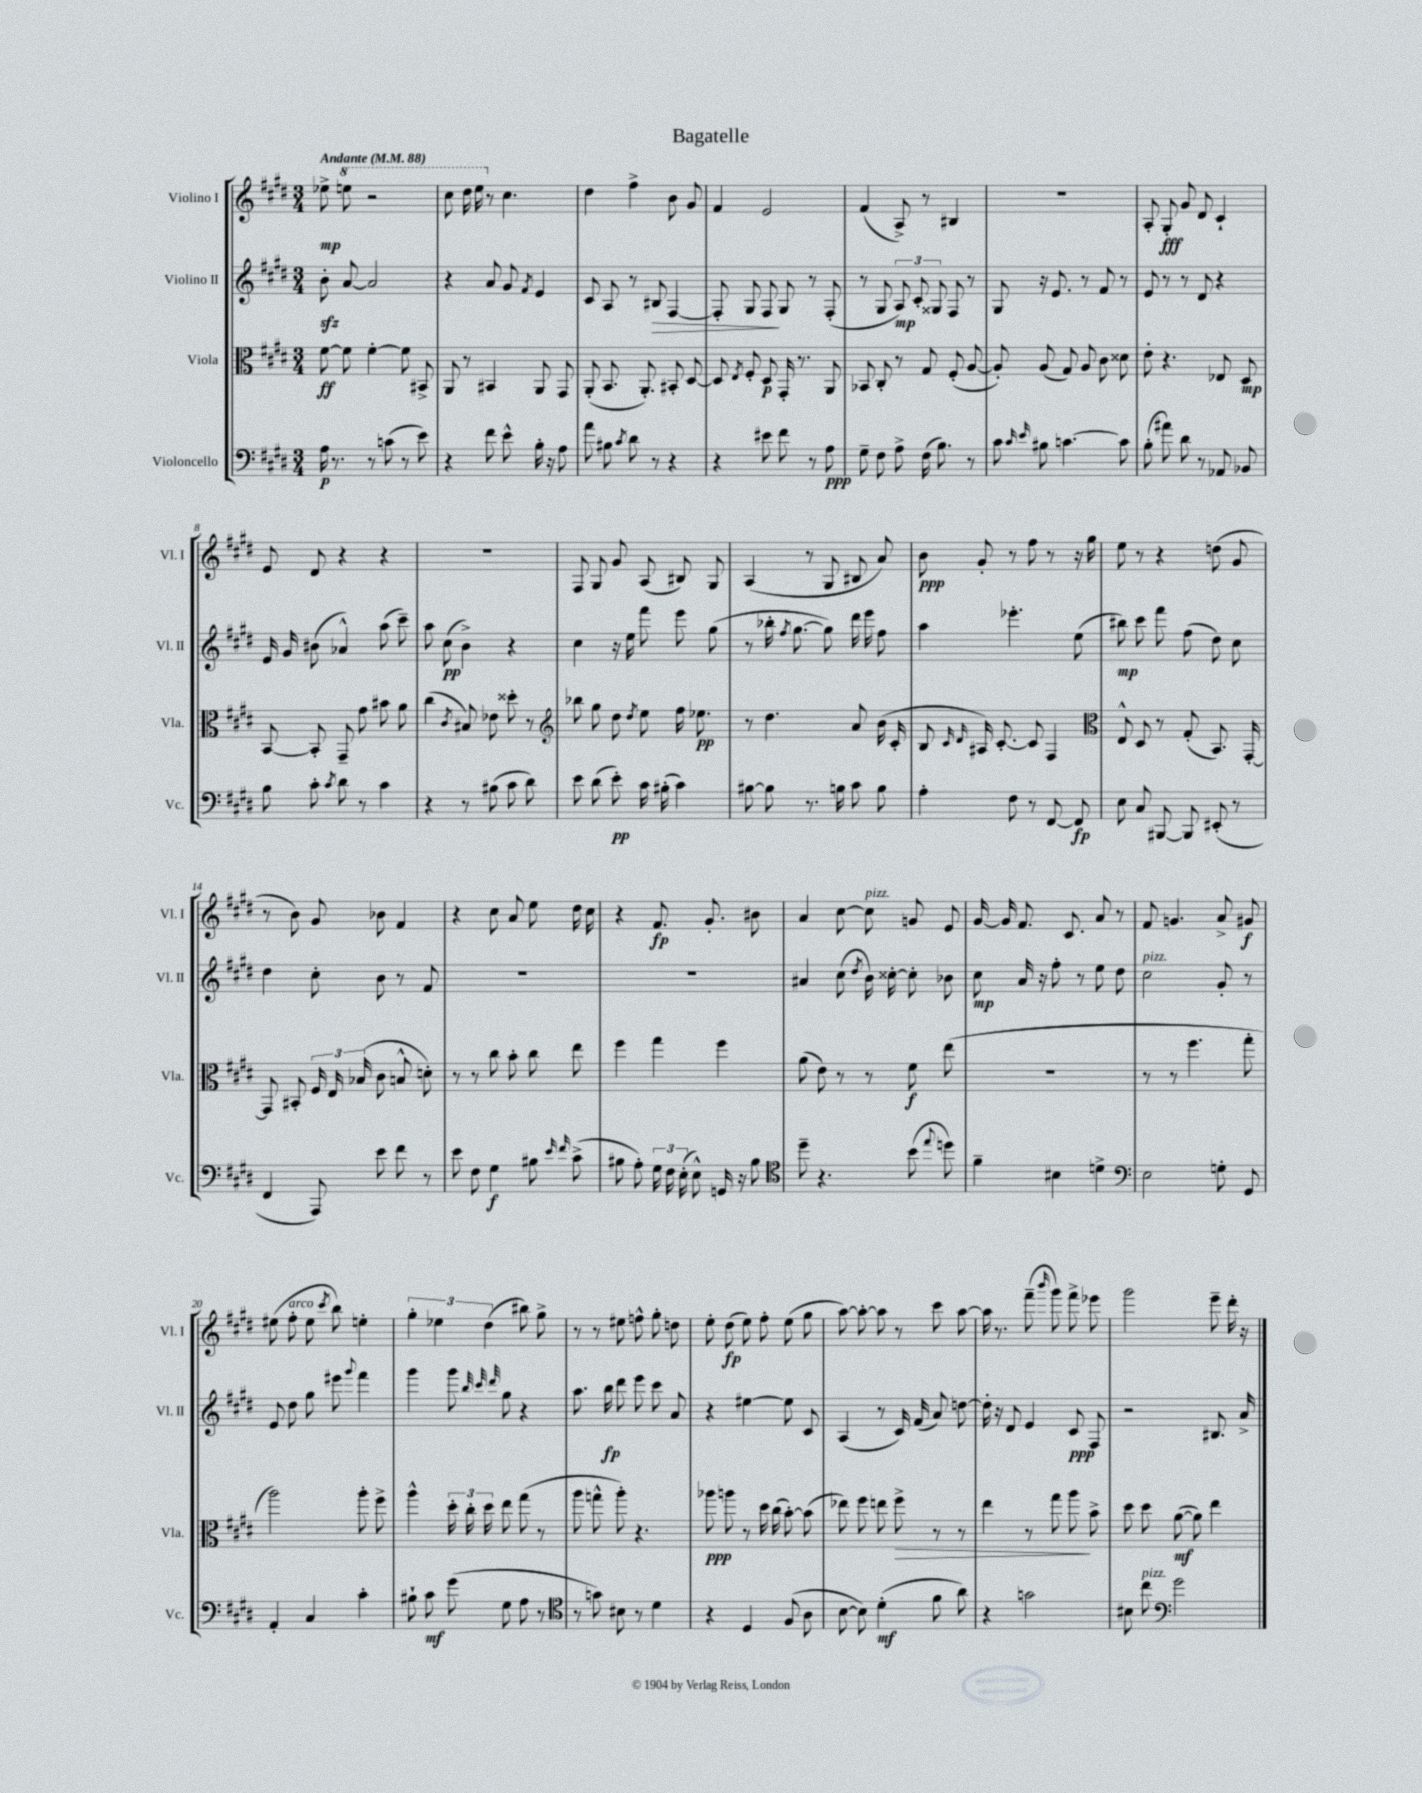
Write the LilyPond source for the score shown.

\header { title = "Bagatelle" }
<<
\new StaffGroup <<
\new Staff = "s0" \with { instrumentName = "Violino I" shortInstrumentName = "Vl. I" } {
    \clef treble \key e \major \numericTimeSignature \time 3/4 \tempo "Andante" 4 = 88
    \autoBeamOff ees''8->\mp \ottava #1 e'''!8 r2 |
    cis'''8 dis'''16 e'''16 \ottava #0 r8 cis''4. |
    dis''4 fis''4-> b'8 gis'8 |
    fis'4 e'2 |
    fis'4( a8->) r8 bis4 |
    R2. |
    a8-. gis8-.\fff gis'8 dis'8 cis'4-! |
    e'8 dis'8 r4 r4 |
    R2. |
    fis8 gis8 gis'8 a8( bis8) gis8 |
    a4( r8 gis8 bis8 a'8) |
    b'8\ppp gis'8-. r8 fis''8 r8 r16 gis''16 |
    e''8 r8 r4 d''8( gis'8 |
    r8 b'8) gis'8 bes'8 fis'4 |
    r4 cis''8 a'8 e''8 dis''16 cis''16 |
    r4 fis'8.\fp gis'8.-. bis'8 |
    a'4 cis''8~ cis''8^\markup { \italic "pizz." } g'8 e'8 |
    gis'16~ gis'16 fis'8. cis'8. a'8 r8 |
    fis'8 g'4. a'8-> gis'8\f |
    eis''8( fis''8-.^\markup { \italic "arco" } eis''8 \acciaccatura { cis'''8 } b''8) e''4-. |
    \tuplet 3/2 { gis''4-. ees''4 dis''4( } bis''8) gis''8-> |
    r8 r8 eis''8 f''8-^ gis''8-. d''8 |
    e''8-. dis''8\fp( e''8) fis''8-. e''8( gis''8 |
    a''8~) a''8~-. a''8 r8 cis'''8 a''8~ |
    a''16 r8. fis'''8--( \grace { b'''16 } gis'''8) fis'''8-> ees'''8 |
    gis'''2 e'''8-- dis'''16-. r16 \bar "|." |
}
\new Staff = "s1" \with { instrumentName = "Violino II" shortInstrumentName = "Vl. II" } {
    \clef treble \key e \major \numericTimeSignature \time 3/4
    \autoBeamOff b'8-.\sfz a'8~ a'2 |
    r4 a'8 gis'8 \acciaccatura { fis'8 } e'4 |
    cis'8 a8 r8 bis8\> fis4~ |
    fis8-. gis8 fis8\! gis8 r8 fis8-.( |
    r8 gis8 \tuplet 3/2 { a8\mp) cis'8-. gisis8 } fis8 r8 |
    gis8 r16 e'8. r8 fis'8 r8 |
    e'8 r8 r8 dis'8 r4 |
    e'16 gis'16 bis'8( aes'4-^) a''8( cis'''8--) |
    a''8 cis''8\pp( b'4->) r4 |
    cis''4 r16 e''16 fis'''8 e'''8 gis''8( |
    r8 bes''16-. \acciaccatura { fis''8 } gis''8.~ gis''8) dis'''16 e'''16 fis''8 |
    a''4 ees'''4.-. e''8( |
    bis''8\mp) cis'''8 fis'''8 fis''8( dis''8) cis''8 |
    dis''4 cis''8-. b'8 r8 fis'8 |
    R2. |
    R2. |
    ais'4 cis''8( \acciaccatura { dis''8 } b'16) cisis''16~-. cisis''8-. bes'8 |
    cis''8\mp a'16 r16 fis''8-. r8 e''8 dis''8 |
    cis''2^\markup { \italic "pizz." } gis'8-. r8 |
    e'8 dis''8 gis''8 eis'''8 \appoggiatura { gis'''8 } fis'''4 |
    gis'''4 gis'''8 \grace { b''32 cis'''32 dis'''32 } gis''8 r4 |
    a''8. b''16\fp dis'''8 e'''8 cis'''8 a'8 |
    r4 eis''4~ eis''8 cis'8 |
    a4( r8 cis'16) fis'16( a'8) d''8~ |
    d''16-. r16 dis'8 e'4 cis'8\ppp fis8 |
    r2 bis8. a'16-> \bar "|." |
}
\new Staff = "s2" \with { instrumentName = "Viola" shortInstrumentName = "Vla." } {
    \clef alto \key e \major \numericTimeSignature \time 3/4
    \autoBeamOff fis'8~\ff fis'8 fis'4~-. fis'8 bis,8-> |
    a,8 r8 bis,4 a,8 gis,8 |
    a,8-.( b,8. a,8.-.) bis,8-. dis8~ |
    dis8 \acciaccatura { e8 } fis8-. dis8\p gis,16-. r8. a,8 |
    bes,8 cis8-. r8 gis8 fis8-.( a8~ |
    a8-.) a8( gis8) a8 cis'8 disis'8 |
    e'8-. r4. ees8 dis8\mp |
    b,8~ b,8-. gis,8-- gis'8 bis'8 a'8 |
    cis''4( \acciaccatura { cis'8 } bis8) ees'8 disis''8-. r8 |
    \clef treble bes''8 gis''8 dis''8 \acciaccatura { dis''8 } e''8 fis''16 ees''8.\pp |
    r8 dis''4. a'8 b'16( cis'16-. |
    b8 \grace { cis'16 dis'16 } ais16) cis'8.~-. cis'8 fis4 |
    \clef alto e8-^ dis8 r8 gis8-.( b,8.) gis,16~-. |
    gis,8 bis,8-. \tuplet 3/2 { fis16 e16 bes16( } cis'8 b8-^ d'8-.) |
    r8 r8 cis''8 b'8-. cis''8 e''8 |
    fis''4 gis''4 fis''4 |
    a'8( e'8) r8 r8 fis'8\f e''8( |
    R2. |
    r8 r8 fis''4. gis''8-. |
    a''2) a''8-. fis''8-> |
    a''4-^ \tuplet 3/2 { dis''16-. cis''16-. dis''16 } e''8 gis''8( r8 |
    a''8 g''8-^ a''8-.) r4. |
    aes''8\ppp a''8 r8 dis''16 cis''16( b'8~-.) b'8( |
    ees''8) fis''8 e''8 fis''8->\> r8 r8 |
    e''4 r8 gis''8 a''8\! b'8-> |
    dis''8 dis''8 a'8~\mf( a'8) e''4 \bar "|." |
}
\new Staff = "s3" \with { instrumentName = "Violoncello" shortInstrumentName = "Vc." } {
    \clef bass \key e \major \numericTimeSignature \time 3/4
    \autoBeamOff a16\p r8. r8 c'8( r8 e'8) |
    r4 fis'8 e'8-^ b16-. r16 a8 |
    a'8 bis8 \acciaccatura { cis'8 } dis'8 r8 r4 |
    r4 eis'8 fis'8 r8 a8\ppp |
    gis8-- fis8 a8-> fis16( b8.) r8 |
    cis'8 \grace { cis'16 e'16 } bis8 c'4.~ c'8 |
    b8-.( ais'8) dis'8 r8 aes,8 bes,8 |
    b8 cis'8-. \acciaccatura { cis'8 } dis'8 r8 cis'4 |
    r4 r8 bis8( cis'8 dis'8) |
    e'8 dis'8( e'8-.\pp) cis'16 bis16-.( cis'4) |
    bis8~ bis8 r8. b16 cis'8 b8 |
    a4-. fis8 r8 fis,8~ fis,8\fp |
    e8 cis8 bis,,8~ bis,,8 eis,8-.( r8 |
    fis,4 a,,8) e'8 fis'8 r8 |
    e'8 fis8 gis4\f bis8 \grace { e'16 fis'16 } cis'8->( |
    bis8 a8-.) \tuplet 3/2 { gis16 fis16 e16-.( } e8-^) g,16 r16 bis8 |
    \clef tenor dis''8-- r4. b'8( \appoggiatura { e''8 } d''8) |
    fis'4-- bis4 d'4-> |
    \clef bass e2 g8-. gis,8 |
    a,4-. cis4 cis'4-. |
    bis8-! cis'8\mf gis'8( gis8 a8 r8 |
    \clef tenor r8 g'8) bis8 r8 dis'4 |
    r4 dis4 fis8( a8 |
    b8~ b8) dis'4-.\mf( fis'8 a'8) |
    r4 g'2 |
    bis8 cis''8^\markup { \italic "pizz." } \clef bass gis'2 \bar "|." |
}
>>
>>
